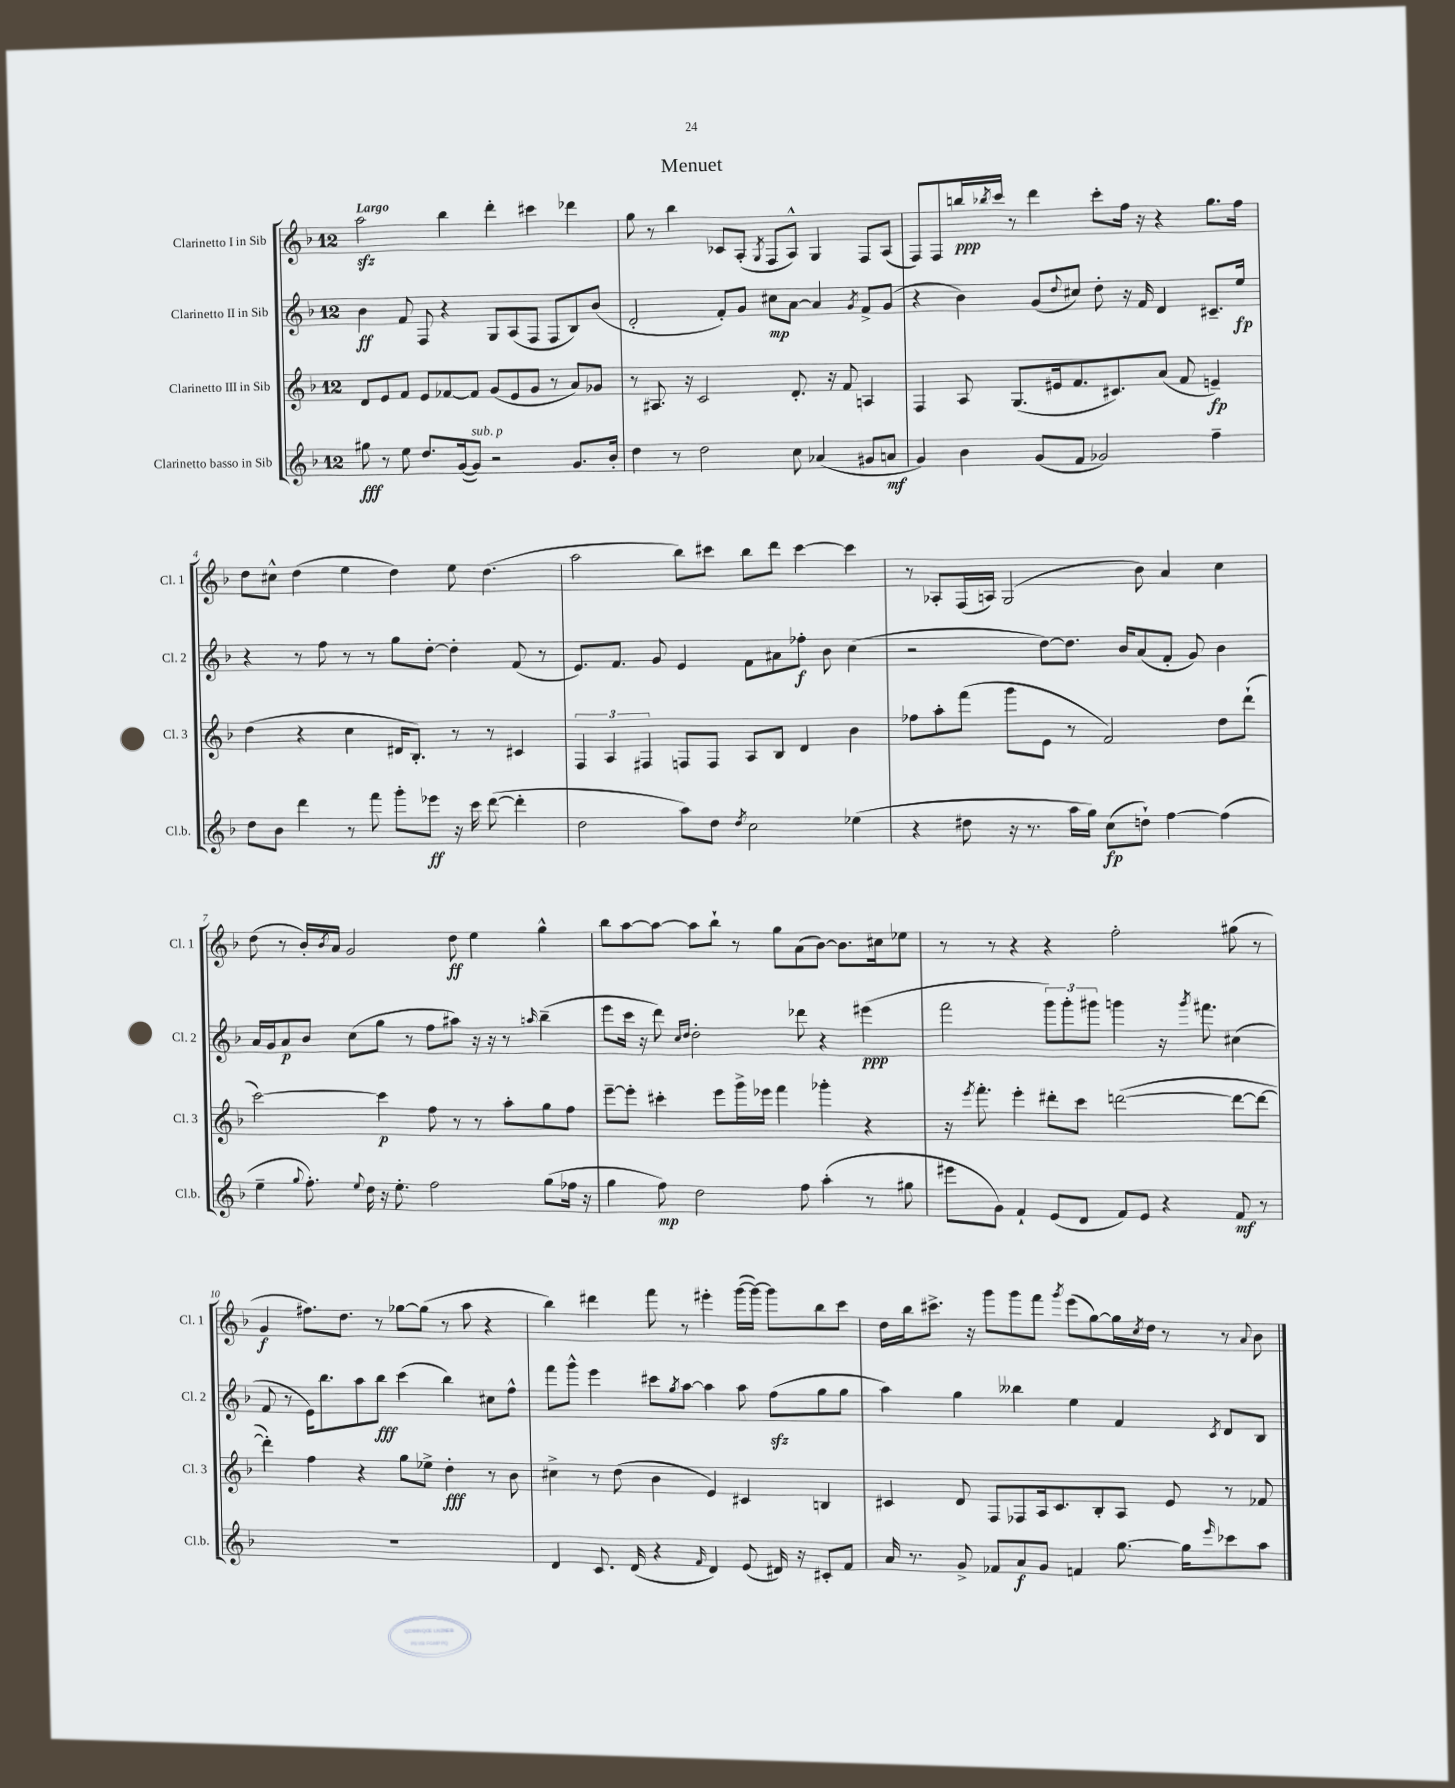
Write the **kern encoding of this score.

**kern	**kern	**kern	**kern
*staff4	*staff3	*staff2	*staff1
*clefG2	*clefG2	*clefG2	*clefG2
*k[b-]	*k[b-]	*k[b-]	*k[b-]
*M12/8	*M12/8	*M12/8	*M12/8
8gg#	8d	4b-	2aa
8r	8e	.	.
8ee	8f	8f	.
8.dd	8e	8F	.
.	[8f-	4r	4bb-
([16g	.	.	.
8g])	8f-]	.	.
2r	(8g	8G	4ddd'
.	8e	(8A	.
.	8g	8F	4ccc#
.	8r	8F	.
8.g	8a)	8B-)	4ddd-
.	8g-	(8b-	.
16b-'	.	.	.
=	=	=	=
4dd	8r	2d'	8gg
.	8.A#	.	8r
8r	.	.	4bb-
.	16r	.	.
2dd	2c	.	.
.	.	8f')	8c-
.	.	8g	(8A'
.	.	.	8qG
.	.	8cc#	8F
8cc	8.d'	[8a	8A^^)
(4a-	.	4a]	4G
.	16r	.	.
.	8f	.	.
.	.	8qg	.
8g#	4A	8f^	8F
8a	.	(8g	(8A
=	=	=	=
4g)	4F	4r	8F)
.	.	.	8F
4b-	8A	4b-)	16bb
.	.	.	8qbb-
.	.	.	16ccc
.	(8.G	.	8r
(8g	.	(8g	4ddd
.	16e#	.	.
.	.	8qqdd	.
8f	8.f	8cc#)	.
2g-)	.	8dd'	8ccc'
.	8.c#)	.	.
.	.	16r	16ff
.	.	16f	16r
.	(8a	4d	4r
.	8f	.	.
4ff~	4e~)	8.c#~	8.gg
.	.	16ee	16ff
=	=	=	=
8dd	(4dd	4r	8dd
8b-	.	.	8cc#^^
4ddd	4r	8r	(4dd
.	.	8ff	.
8r	4cc	8r	4ee
8fff	.	8r	.
8ggg'	16d#	8gg	4dd)
.	8.B-')	.	.
8eee-	.	[8dd'	.
16r	8r	4dd']	8ee
16ccc	.	.	.
([8ddd	8r	.	(4.dd
4ddd']	4c#	(8f	.
.	.	8r	.
=	=	=	=
2dd	6F	8.e)	2aa
.	6A	.	.
.	.	8.f	.
.	6F#	.	.
.	.	8g	.
8aa)	8F	4e	8bb-)
8dd	8F	.	8ccc#
8qdd	.	.	.
2cc	8A	8f	8bb-
.	8B-	8a#	8ddd
.	4d	8ff-'	[4ccc#
.	.	8b-	.
(4ee-	4b-	(4cc	4ccc#]
=	=	=	=
4r	8ff-	2r	8r
.	8aa'	.	8A-'
8dd#	(8fff	.	(16F
.	.	.	16A)
16r	8ggg	.	(2G
8.r	.	.	.
.	8e	[8dd)	.
16aa	8r	8.dd]	.
16gg)	.	.	.
(8cc	2f)	.	.
.	.	16b-	.
8dd`)	.	(8a	8b-)
[4ff	.	8f'	4a
.	.	8g)	.
(4ff]	8dd	4b-	4cc
.	(8ddd`	.	.
=	=	=	=
4ee~	[2ccc)	16a	(8dd
.	.	16g	.
.	.	8a	8r
8qqgg	.	.	.
8.ff')	.	8b-	16b-')
.	.	.	8qb-
.	.	.	16a
.	.	(8cc	2g
8qqee	.	.	.
16dd	.	.	.
16r	4ccc]	8gg	.
8.ee'	.	.	.
.	.	8r	.
2ff	8ff	8ff	.
.	8r	8aa#)	8dd
.	8r	16r	4ee
.	.	16r	.
.	8aa'	8r	.
.	.	16qqaa	.
(8gg	8gg	(4bb-~	4gg^^
16ff-	8ff	.	.
16r	.	.	.
=	=	=	=
4gg	[8eee~	8eee	8bb-
.	8eee']	16ccc	[8aa
.	.	16r	.
8ff)	4ccc#'	8ddd)	8aa_
.	.	16qqcc	.
.	.	16qqdd	.
2dd	.	2dd'	8aa]
.	8eee	.	8bb-`
.	16ggg^	.	8r
.	16eee-	.	.
.	4fff	.	8gg
8ff	.	8ddd-	(8a
(4aa'	4ggg-'	4r	[8b-)
.	.	.	8.b-]
8r	4r	(4eee#	.
.	.	.	16cc#
8gg#	.	.	8ee-
=	=	=	=
8eee#	16r	2fff	8r
.	8qeee	.	.
.	8.fff'	.	.
8g)	.	.	8r
4f`	4eee'	.	4r
(8e	8ddd#'	12ggg)	4r
.	.	12ggg'	.
8d	8ccc	.	.
.	.	12ggg#	.
8f)	([2ddd	4ggg	2ff'
8e	.	.	.
4r	.	16r	.
.	.	8qggg	.
.	.	8.fff#	.
8f	8ddd_	(4cc#	(8gg#
8r	8ddd_	.	8r
=	=	=	=
1.r	4ddd'])	8f	4g
.	.	8r	.
.	4ff	16e)	8.ff#)
.	.	8.bb-	.
.	.	.	8.dd
.	4r	8aa	.
.	.	8bb-	8r
.	8gg	(4ccc	[8gg-
.	8ee-^	.	(8gg-]
.	4dd'	4bb-)	8r
.	.	.	8aa
.	8r	8cc#	4r
.	8b-	8ff^^	.
=	=	=	=
4d	4cc#^	8fff	4bb-)
.	.	8ggg^^	.
8.c	8r	4eee	4ddd#
.	(8dd	.	.
(16d	.	.	.
4r	4b-	8ccc#	8fff
.	.	8qgg	.
.	.	[8aa	8r
16qqf	.	.	.
4d)	4e)	4aa]	4eee#'
(8e	4c#	8aa	([16ggg
.	.	.	16ggg_)
16d#)	.	(8ff	8ggg]
16r	.	.	.
8c#'	4B	8gg	8bb-
8f	.	8gg	8ccc
=	=	=	=
16a	4c#	4aa)	16dd
8.r	.	.	16bb-
.	.	.	8.ccc#^
8g^	8d	4gg	.
.	.	.	16r
8f-	8F	.	8ggg
8a	8F-	4bb--	8ggg
8g	16A	.	8fff
.	8.c#	.	.
.	.	.	8qggg
4f	.	4ee	(8eee
.	8B-'	.	[8gg)
[8.gg	8A	4f	16gg]
.	.	.	8qcc
.	.	.	16dd
.	8e	.	8r
16gg]	.	.	.
16qqeee	.	8qc	.
8ccc-	8r	8d	8r
.	.	.	8qqa
8aa	8f-	8B-	8b-
==	==	==	==
*-	*-	*-	*-
